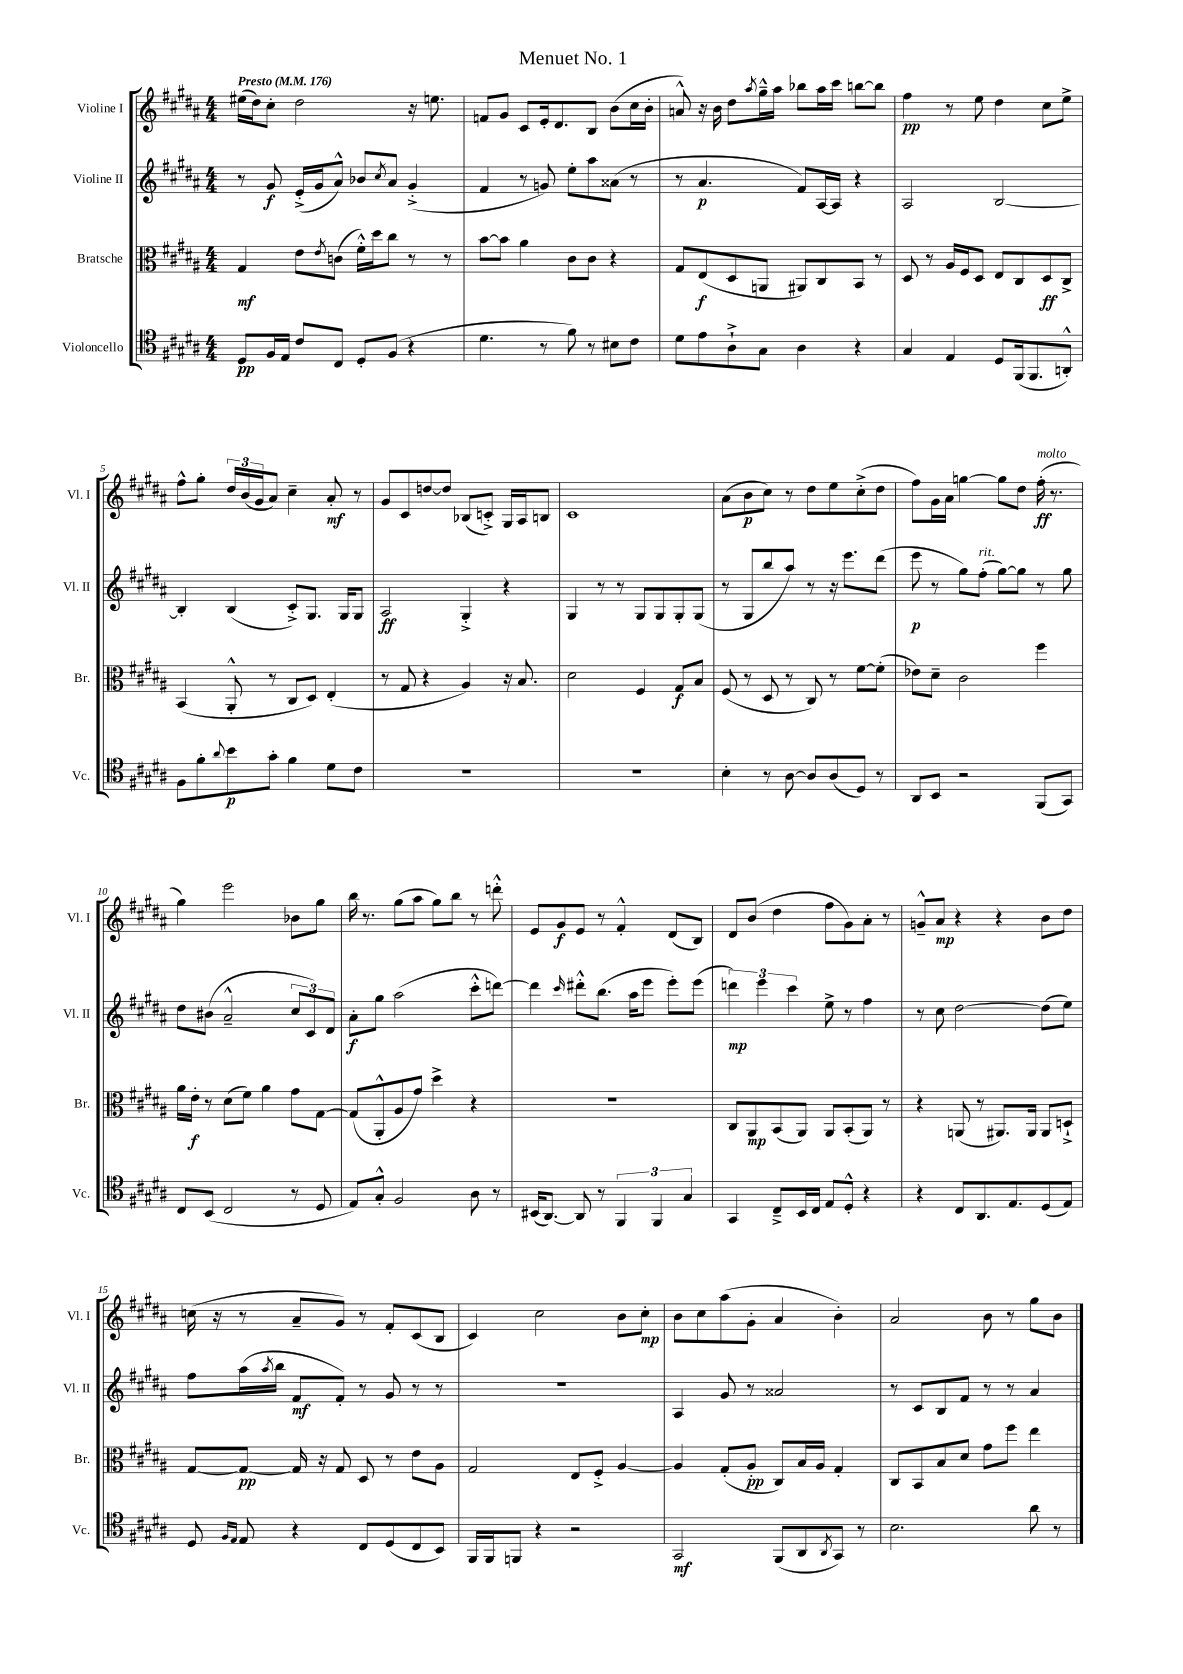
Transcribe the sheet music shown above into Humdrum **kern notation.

**kern	**kern	**kern	**kern
*staff4	*staff3	*staff2	*staff1
*clefC4	*clefC3	*clefG2	*clefG2
*k[f#c#g#d#a#]	*k[f#c#g#d#a#]	*k[f#c#g#d#a#]	*k[f#c#g#d#a#]
*M4/4	*M4/4	*M4/4	*M4/4
*MM176	*MM176	*MM176	*MM176
8D#/L	4G#/	8r	(16ee#\LL
.	.	.	16dd#\J)
16F#/L	.	8g#/	8cc#'\J
16E/JJ	.	.	.
8c#/L	8e\L	(16e'^/LL	2dd#\
.	.	16g#/J	.
.	8qe/	.	.
8C#/J	(8c\J	8a#^^/J)	.
8D#'/L	16f#'^^\LL)	8b-/L	.
.	16dd#\J	.	.
.	.	8qcc#/	.
(8F#/J	8cc#\J	8a#/J	.
4r	8r	(4g#'^/	16r
.	.	.	8.ee\
.	8r	.	.
=	=	=	=
4.d#\	[8b\L	4f#/	8f/L
.	8b\]J	.	8g#/J
.	4a#\	8r	8c#/L
8r	.	8g/)	16e'/k
.	.	.	8.d#/
8f#\)	8c#\L	8ee'\L	.
8r	8c#\J	8aa#\	8B/J
8B#\L	4r	(8a##\J	(8b\L
8c#\J	.	8r	16cc#\L
.	.	.	16b'\JJ
=	=	=	=
8d#\L	8G#/L	8r	8a^^/)
8e\	(8E/	4.a#/	16r
.	.	.	16b\
8A#`^\	8D#/	.	8dd#\L
.	.	.	8qaa#/
8G#\J	8AA/J	.	16gg#~^^\L
.	.	.	16aa#\JJ
4A#\	8AA#/L)	8f#/L)	8bb-\L
.	8C#/	[16A#/L	16aa#\L
.	.	16A#/]JJ	16ccc#\JJ
4r	8BB/J	4r	[8bb\L
.	8r	.	8bb\]J
=	=	=	=
4G#/	8D#/	2A#/	4ff#\
.	8r	.	.
4E/	16A#/LL	.	8r
.	16F#/J	.	.
.	8D#/J	.	8ee\
8D#/L	8E/L	[2B/	4dd#\
(16FF#/k	8C#/	.	.
8.FF#/	.	.	.
.	8D#/	.	8cc#\L
8AA'^^/J)	8C#^/J	.	8ee^\J
=	=	=	=
8F#\L	(4BB/	4B'/]	8ff#^^\L
8f#'\	.	.	8gg#'\J
8qqa#/	.	.	.
8b\	8AA#'^^/	(4B/	24dd#/LL
.	.	.	(24b/
.	.	.	24g#/J
8g#'\J	8r	.	8a#/J)
4f#\	8C#/L	8c#'^/L)	4cc#~\
.	8D#/J)	8.G#/J	.
8d#\L	(4E'/	.	8a#'/
.	.	16G#/LK	.
8c#\J	.	8G#/J	8r
=	=	=	=
1r	8r	2A#/	8g#/L
.	8G#/	.	8c#/
.	4r	.	[8dd/
.	.	.	8dd/]J
.	4A#/)	4G#'^/	(8B-/L
.	.	.	8c'^/J)
.	16r	4r	16G#/LL
.	8.B/	.	16A#/J
.	.	.	8B/J
=	=	=	=
1r	2d#\	4G#/	1c#
.	.	8r	.
.	.	8r	.
.	4F#/	8G#/L	.
.	.	8G#/	.
.	8G#/L	8G#'/	.
.	8B/J	(8G#/J	.
=	=	=	=
4B'\	(8F#/	8r	(8a#\L
.	8r	8G#/L	8b\
8r	8D#/	8bb/	8cc#\J)
[8A#\	8r	8aa#/J)	8r
8A#/]L	8C#/)	8r	8dd#\L
(8A#/	8r	16r	8ee\
.	.	8.eee\L	.
8D#/J)	[8f#\L	.	(8cc#'^\
8r	(8f#'\]J	(8ddd#\J	8dd#\J
=	=	=	=
8AA#/L	8e-\L)	8eee\	8ff#\L)
8BB/J	8d#~\J	8r	16g#\L
.	.	.	16a#\JJ
2r	2c#\	8gg#\L)	[4gg\
.	.	(8ff#'\J	.
.	.	[8gg#\L)	8gg\]L
.	.	8gg#\]J	8dd#\J
(8FF#/L	4ff#\	8r	(16ff#'\
.	.	.	8.r
8GG#/J)	.	8gg#\	.
=	=	=	=
8C#/L	16a#\LL	8dd#\L	4gg#\)
.	16e'\JJ	.	.
(8BB/J	8r	(8b#\J	.
2C#/	(8d#\L	2a#~^^/	2eee\
.	8f#\J)	.	.
.	4a#\	.	.
8r	8g#\L	12cc#/L	8b-\L
.	.	12c#/)	.
8D#/	[8G#\J	.	8gg#\J
.	.	12d#/J	.
=	=	=	=
8E/L)	(8G#/]L	8a#'\L	16bb\
.	.	.	8.r
8G#'^^/J	8AA#'^^/	8gg#\J	.
2F#/	8A#/	(2aa#\	(8gg#\L
.	8g#/J)	.	8aa#\J
.	4dd#^\	.	8gg#\L)
.	.	.	8bb\J
8A#\	4r	8ccc#'^^\L	8r
8r	.	[8ddd\J)	8ddd'^^\
=	=	=	=
(16BB#/LK	1r	4ddd\]	8e/L
[8.AA#/J)	.	.	.
.	.	.	8g#/
.	.	16qqccc#/	.
8AA#/]	.	8ddd#'^^\L	8e/J
8r	.	(8.bb\J	8r
6FF#/	.	.	4f#'^^/
.	.	16aa#\LK	.
.	.	8eee\J	.
6FF#/	.	.	.
.	.	8eee'\L)	(8d#/L
6G#/	.	.	.
.	.	(8eee\J	8B/J)
=	=	=	=
4GG#/	8C#/L	6ddd\)	8d#/L
.	8AA#/	.	(8b/J
.	.	6eee\	.
8C#~^/L	(8BB/	.	4dd#\
.	.	6ccc#\	.
16BB/L	8AA#/J)	.	.
16C#/JJ	.	.	.
8E/L	8AA#/L	8ee^\	8ff#\L
8D#'^^/J	(8BB'/	8r	8g#\)
4r	8AA#/J)	4ff#\	8a#'\J
.	8r	.	8r
=	=	=	=
4r	4r	8r	8g~^^/L
.	.	8cc#\	8a#/J
8C#/L	(8AA/	[2dd#\	4r
8.AA#/	8r	.	.
.	8.AA#/L)	.	4r
8.E/	.	.	.
.	16AA#/Jk	.	.
(8D#/	8AA#/L	(8dd#\]L	8b\L
8E/J)	8D`^/J	8ee\J)	8dd#\J
=	=	=	=
8D#/	[8G#/L	8ff#\L	(16cc\
.	.	.	16r
16qqF#/LL	.	.	.
16qqE/JJ	.	.	.
8E/	8G#/_J	(16aa#\L	8r
.	.	8qaa#/	.
.	.	16bb\JJ	.
4r	16G#/]	8f#/L	8a#~/L
.	16r	.	.
.	8G#/	8f#'/J)	8g#/J)
8C#/L	8D#/	8r	8r
(8D#/	8r	8g#/	8f#'/L
8C#/	8e\L	8r	(8c#/
8BB/J)	8A#\J	8r	8B/J
=	=	=	=
16FF#/LL	2G#/	1r	4c#/)
16FF#/J	.	.	.
8FF/J	.	.	.
4r	.	.	2cc#\
2r	8E/L	.	.
.	8F#'^/J	.	.
.	[4A#/	.	8b\L
.	.	.	8cc#'\J
=	=	=	=
2GG#/	4A#/]	4A#/	8b\L
.	.	.	8cc#\
.	(8G#'/L	8g#/	(8aa#\
.	8A#'/J	8r	8g#'\J
(8FF#/L	8C#/L)	2a##/	4a#/
8AA#/	16B/L	.	.
.	16A#/JJ	.	.
8qAA#/	.	.	.
8GG#/J)	4G#'/	.	4b'\)
8r	.	.	.
=	=	=	=
2.B\	8C#/L	8r	2a#/
.	8BB/	8c#/L	.
.	8B/	8B/	.
.	8d#/J	8f#/J	.
.	8g#\L	8r	8b\
.	8ff#\J	8r	8r
8a#\	4ee\	4a#/	8gg#\L
8r	.	.	8b\J
==	==	==	==
*-	*-	*-	*-
